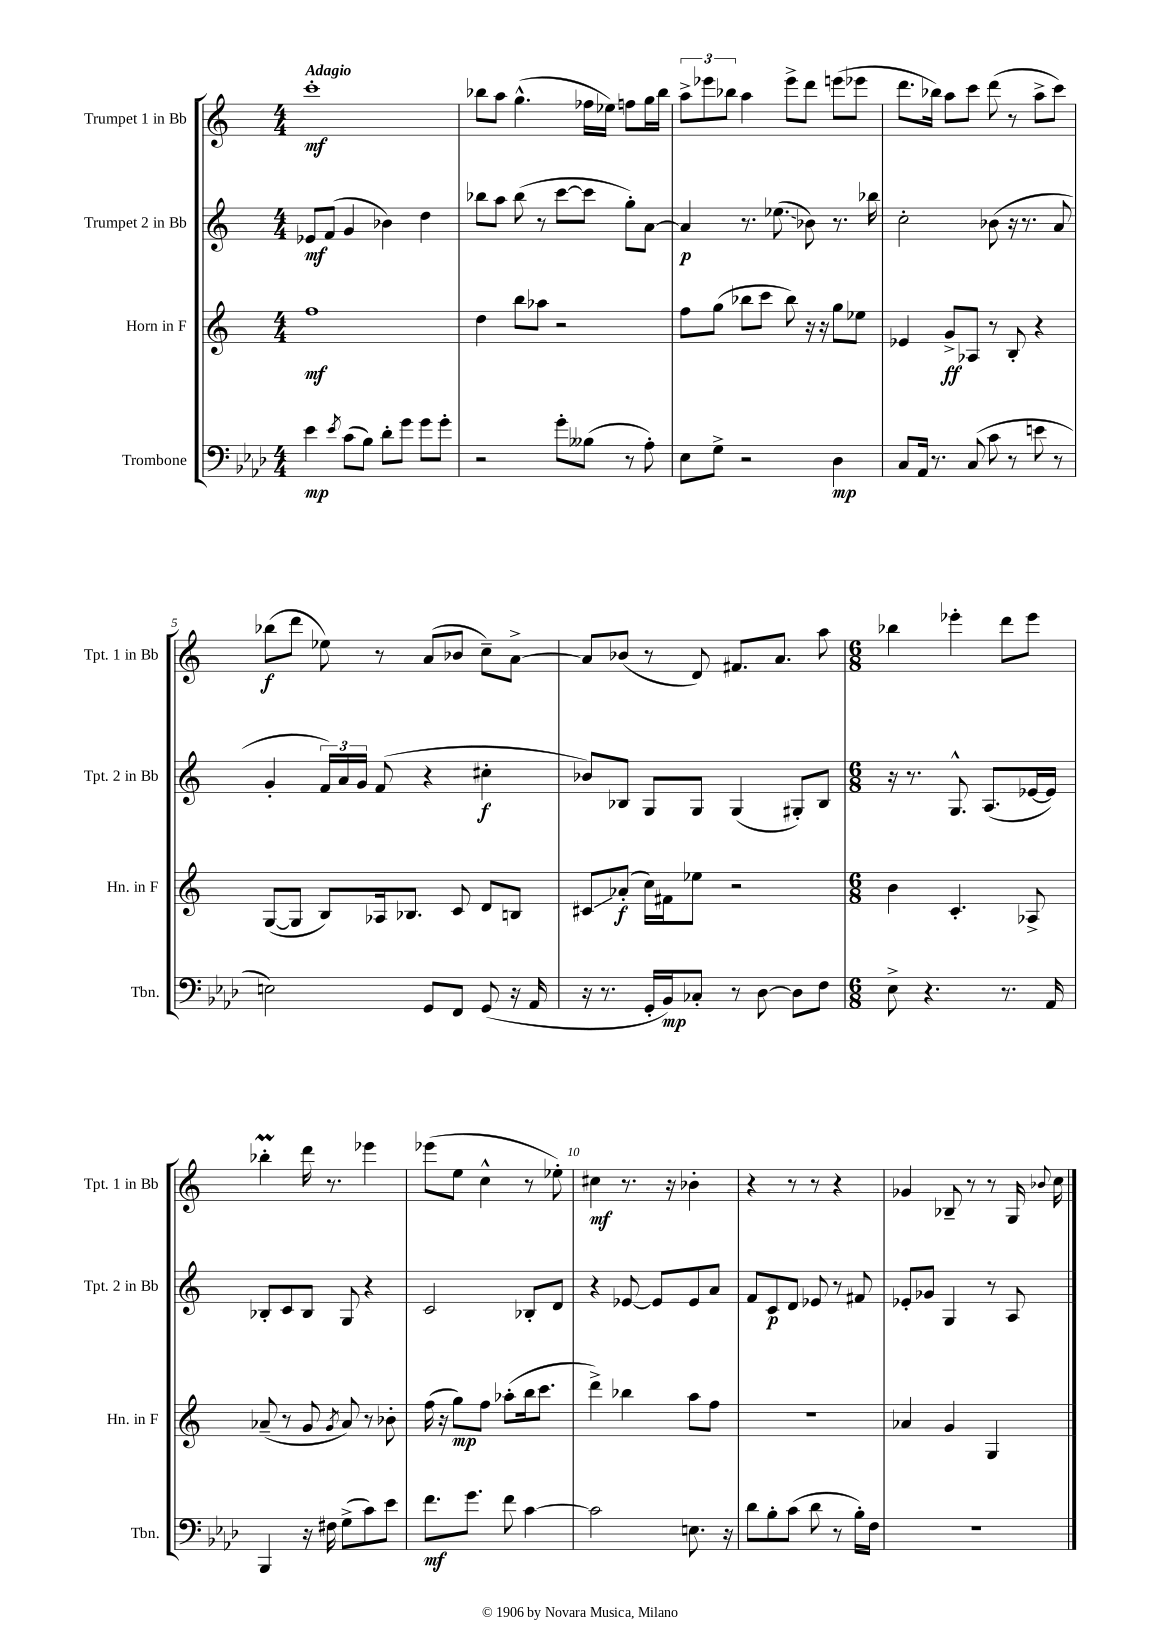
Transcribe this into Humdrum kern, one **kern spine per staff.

**kern	**kern	**kern	**kern
*staff4	*staff3	*staff2	*staff1
*clefF4	*clefG2	*clefG2	*clefG2
*k[b-e-a-d-]	*k[]	*k[]	*k[]
*M4/4	*M4/4	*M4/4	*M4/4
4e-	1ff	8e-	1ccc'
.	.	(8f	.
8qe-	.	.	.
(8c	.	4g	.
8B-)	.	.	.
8d-'	.	4b-)	.
8g	.	.	.
8g	.	4dd	.
8g'	.	.	.
=	=	=	=
2r	4dd	8bb-	8bb-
.	.	8aa	8aa
.	8bb	(8bb-	(4.gg^^
.	8aa-	8r	.
8g'	2r	[8ccc	.
(8B--	.	8ccc]	16ff-
.	.	.	16ee-)
8r	.	8gg')	8ff
8A-')	.	[8a	16gg
.	.	.	16bb-
=	=	=	=
8E-	8ff	4a]	12aa^
.	.	.	12eee-
8G^	(8gg	.	.
.	.	.	12bb-
2r	8bb-	8.r	4aa
.	8ccc	.	.
.	.	(8.ee-	.
.	8bb-)	.	8eee-^
.	16r	8b-)	8ddd
.	16r	.	.
4D-	8gg	8.r	(8eee
.	8ee-	.	8eee-
.	.	16bb-	.
=	=	=	=
8C	4e-	2cc'	8.ddd
16AA-	.	.	.
8.r	.	.	16bb-)
.	8g^	.	8aa
(8C	8A-	.	8ccc
8c	8r	(8b-	(8ddd
8r	8B'	16r	8r
.	.	8.r	.
8e	4r	.	8aa^
8r	.	8a	8ccc)
=	=	=	=
2E)	([8G	4g'	(8bb-
.	8G]	.	8ddd
.	8B)	24f)	8ee-)
.	.	24a	.
.	.	24g	.
.	16A-	(8f	8r
.	8.B-	.	.
8GG	.	4r	(8a
8FF	8c	.	8b-
(8GG	8d	4cc#'	8cc~)
16r	8B	.	[8a^
16AA-	.	.	.
=	=	=	=
16r	8c#	8b-)	8a]
8.r	.	.	.
.	(8a-'	8B-	(8b-
16GG'	16cc)	8G	8r
16BB-)	16f#	.	.
8C-'	8ee-	8G	8d)
8r	2r	(4G	8.f#
[8D-	.	.	.
.	.	.	8.a
8D-]	.	8G#')	.
8F	.	8B-	8aa
=	=	=	=
*M6/8	*M6/8	*M6/8	*M6/8
8E-^	4b	16r	4bb-
.	.	8.r	.
4.r	.	.	.
.	4.c'	8.G^^	4eee-'
.	.	(8.A	.
8.r	.	.	8ddd
.	8A-^	[16e-	8eee-
16AA-	.	16e-])	.
=	=	=	=
4BBB-	(8a-~	8B-'	4bb-'
.	8r	8c	.
16r	8g	8B-	16ddd
16F#	.	.	8.r
.	8qg	.	.
(8G^	8a-)	8G	.
8c)	8r	4r	4eee-
8e-	8b-'	.	.
=	=	=	=
8.f	(16ff	2c	(8eee-
.	16r	.	.
.	8gg)	.	8ee
8.g	.	.	.
.	8ff	.	4cc^^
8f	(8aa-'	.	.
[4c	16bb	8B-'	8r
.	8.ccc	.	.
.	.	8d	8ee-')
=	=	=	=
2c]	4ddd^)	4r	4cc#
.	4bb-	[8e-	8.r
.	.	8e-]	.
.	.	.	16r
8.E	8aa	8e-	4b-'
.	8ff	8a	.
16r	.	.	.
=	=	=	=
8d-	2.r	8f	4r
8B-'	.	8c	.
(8c	.	8d	8r
8d-	.	8e-	8r
8r	.	8r	4r
16B-')	.	8f#	.
16F	.	.	.
=	=	=	=
2.r	4a-	8e-'	4g-
.	.	8g-	.
.	4g	4G	8B-~
.	.	.	8r
.	4G	8r	8r
.	.	8A	16G
.	.	.	8qqb-
.	.	.	16cc
==	==	==	==
*-	*-	*-	*-
